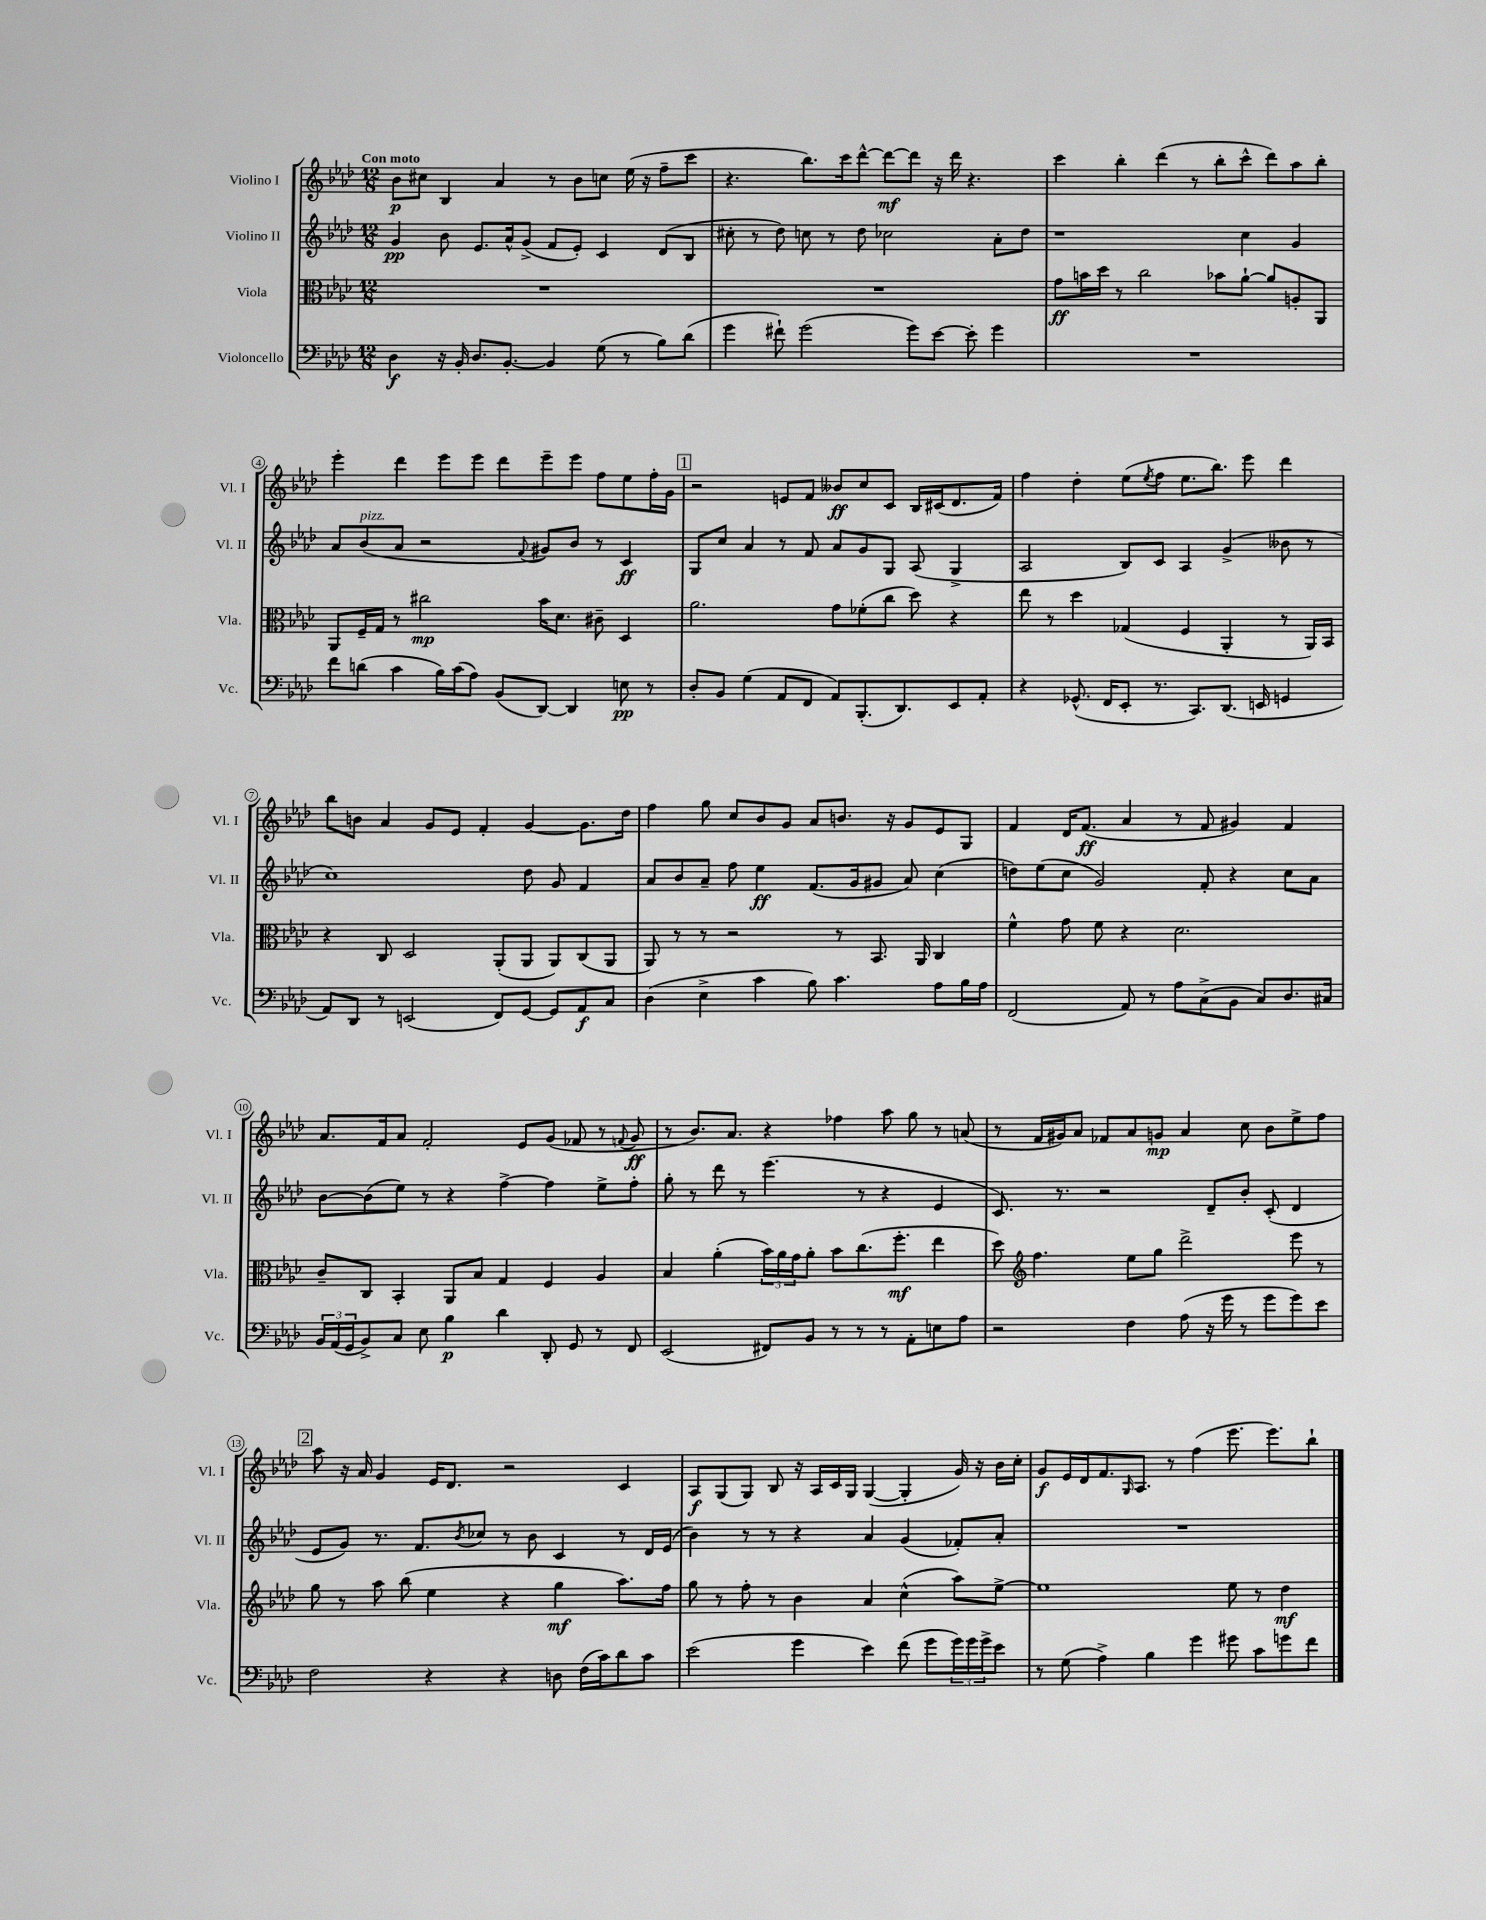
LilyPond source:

<<
\new StaffGroup <<
\new Staff = "s0" \with { instrumentName = "Violino I" shortInstrumentName = "Vl. I" } {
    \clef treble \key aes \major \numericTimeSignature \time 12/8 \tempo "Con moto"
    bes'8\p cis''8 bes4 aes'4 r8 bes'8 c''8 ees''16( r16 f''8-- c'''8 |
    r4. bes''8.) c'''16 des'''8~-^ des'''8~\mf des'''8 r16 des'''16 r4. |
    c'''4 bes''4-. des'''4( r8 bes''8-. c'''8-^ des'''8) aes''8 bes''8-. |
    ees'''4-. des'''4 ees'''8 ees'''8 des'''8 ees'''8-- ees'''8 f''8 ees''8 f''16-. g'16 |
    \mark \markup { \box "1" } r2 e'8 f'8 beses'8\ff c''8 c'8 bes16 cis'16( des'8. f'16) |
    f''4 des''4-. ees''8( \acciaccatura { ees''8 } f''8 ees''8. bes''8.) ees'''8 des'''4 |
    bes''8 b'8 aes'4 g'8 ees'8 f'4-. g'4~ g'8. des''16 |
    f''4 g''8 c''8 bes'8 g'8 aes'8 b'8. r16 g'8 ees'8 g8 |
    f'4 des'16 f'8.\ff( aes'4 r8 f'8 gis'4) f'4 |
    aes'8. f'16 aes'8 f'2-. ees'8 g'8( fes'8 r8 \appoggiatura { f'8 } g'8\ff |
    r8 bes'8.) aes'8. r4 fes''4 aes''8 g''8 r8 a'8( |
    r8 f'16 gis'16) aes'8 fes'8 aes'8 g'8\mp aes'4 c''8 bes'8 ees''8-> f''8 |
    \mark \markup { \box "2" } aes''8 r16 aes'16 g'4 ees'16 des'8. r2 c'4 |
    aes8\f g8( g8) bes8 r16 aes16 c'16 g16 g4~( g4-. g'16) r16 bes'16 c''16-. |
    g'8\f ees'16 des'16 f'8. \grace { g16 } aes8. r8 f''4( ees'''8. ees'''8.) bes''8-! \bar "|." |
}
\new Staff = "s1" \with { instrumentName = "Violino II" shortInstrumentName = "Vl. II" } {
    \clef treble \key aes \major \numericTimeSignature \time 12/8
    g'4\pp bes'8 ees'8. aes'16-^ g'8->( f'8 ees'8-.) c'4 des'8( bes8 |
    cis''8-. r8 des''8) c''8 r8 des''8 ces''2 aes'8-. des''8 |
    r1 c''4 g'4 |
    aes'8 bes'8^\markup { \italic "pizz." }( aes'8 r2 \appoggiatura { f'8 } gis'8) bes'8 r8 c'4\ff |
    \mark \markup { \box "1" } g8 c''8 aes'4 r8 f'8 aes'8 g'8 g8 aes8( g4-> |
    aes2 bes8) c'8 aes4 g'4->( beses'8 r8 |
    c''1) des''8 g'8 f'4 |
    aes'8 bes'8 aes'8-- f''8 ees''4\ff f'8.( g'16 gis'8 aes'8) c''4( |
    d''8) ees''8( c''8 g'2) f'8-. r4 c''8 aes'8 |
    bes'8~ bes'8( ees''8) r8 r4 f''4~-> f''4 ees''8-> f''8-. |
    g''8-. r8 des'''8 r8 ees'''4.( r8 r4 ees'4 |
    c'8.) r8. r2 des'8-- bes'8-. c'8-.( des'4 |
    \mark \markup { \box "2" } ees'8 g'8) r8. f'8. \acciaccatura { bes'8 } ces''8 r8 bes'8 c'4 r8 des'16 ees'16( |
    bes'4) r8 r8 r4 aes'4 g'4( fes'8-.) aes'8-. |
    R1. \bar "|." |
}
\new Staff = "s2" \with { instrumentName = "Viola" shortInstrumentName = "Vla." } {
    \clef alto \key aes \major \numericTimeSignature \time 12/8
    R1. |
    R1. |
    g'8\ff b'16 des''16 r8 c''2 bes'8 aes'8~-! aes'8 a8-. aes,8 |
    aes,8 f16-- g16 r8 cis''2\mp bes'16 des'8. cis'8-- des4 |
    \mark \markup { \box "1" } aes'2. g'8 fes'8-.( c''8 des''8) r4 |
    ees''8 r8 des''4 ges4( f4 aes,4-. r8 aes,16) bes,16 |
    r4 c8 des2 aes,8-.( aes,8 aes,8) c8( aes,8 |
    aes,8) r8 r8 r2 r8 bes,8. aes,16 c4 |
    f'4-^ g'8 f'8 r4 des'2. |
    c'8-- c8 bes,4-. aes,8 bes8 g4 f4 aes4 |
    bes4 aes'4-.( \tuplet 3/2 { bes'16) aes'16 g'16 } aes'8-. bes'8 c''8.( f''8.-.\mf ees''4 |
    des''8) \clef treble f''4. ees''8 g''8 des'''2-> ees'''8 r8 |
    \mark \markup { \box "2" } g''8 r8 aes''8 bes''8( ees''4 r4 g''4\mf aes''8.) f''16 |
    g''8 r8 f''8-. r8 bes'4 aes'4 c''4-^( aes''8) ees''8~-> |
    ees''1 ees''8 r8 des''4\mf \bar "|." |
}
\new Staff = "s3" \with { instrumentName = "Violoncello" shortInstrumentName = "Vc." } {
    \clef bass \key aes \major \numericTimeSignature \time 12/8
    des4\f r16 bes,16-. des8. bes,8.~-. bes,4 g8( r8 bes8) des'8( |
    g'4 fis'8-!) g'2( g'8) ees'8~ ees'8-. g'4 |
    R1. |
    f'8 d'8( c'4 bes16) c'16( aes8) bes,8( des,8~) des,4 e8\pp r8 |
    \mark \markup { \box "1" } des8-. bes,8 g4( aes,8 f,8 aes,8) bes,,8.-.( des,8.) ees,8 aes,8-. |
    r4 ges,8.-^( f,16 ees,8-. r8. c,8.) des,8.( e,16 g,4 |
    aes,8) des,8 r8 e,2( f,8) g,8~ g,8 aes,8\f c8 |
    des4( ees4-> c'4 bes8) c'4. aes8 bes16 aes16 |
    f,2( aes,8) r8 aes8 c8->( bes,8 c8) des8. cis16 |
    \tuplet 3/2 { bes,16 aes,16( g,16 } bes,8->) c8 ees8 bes4\p des'4 des,8-. g,8 r8 f,8 |
    ees,2( fis,8) bes,8 r8 r8 r8 aes,8-. e8 aes8 |
    r2 f4 aes8( r16 g'16 r8 g'8 g'8) ees'8 |
    \mark \markup { \box "2" } f2 r4 r4 d8 f16( c'16) des'8 c'8 |
    ees'2( g'4 ees'4) f'8( g'8 \tuplet 3/2 { g'16) g'16 g'16-> } ees'8 |
    r8 g8( aes4->) bes4 g'4 gis'8 c'8 g'8 f'8 \bar "|." |
}
>>
>>
\layout { \context { \Score \override BarNumber.stencil = #(make-stencil-circler 0.1 0.3 ly:text-interface::print) } }
